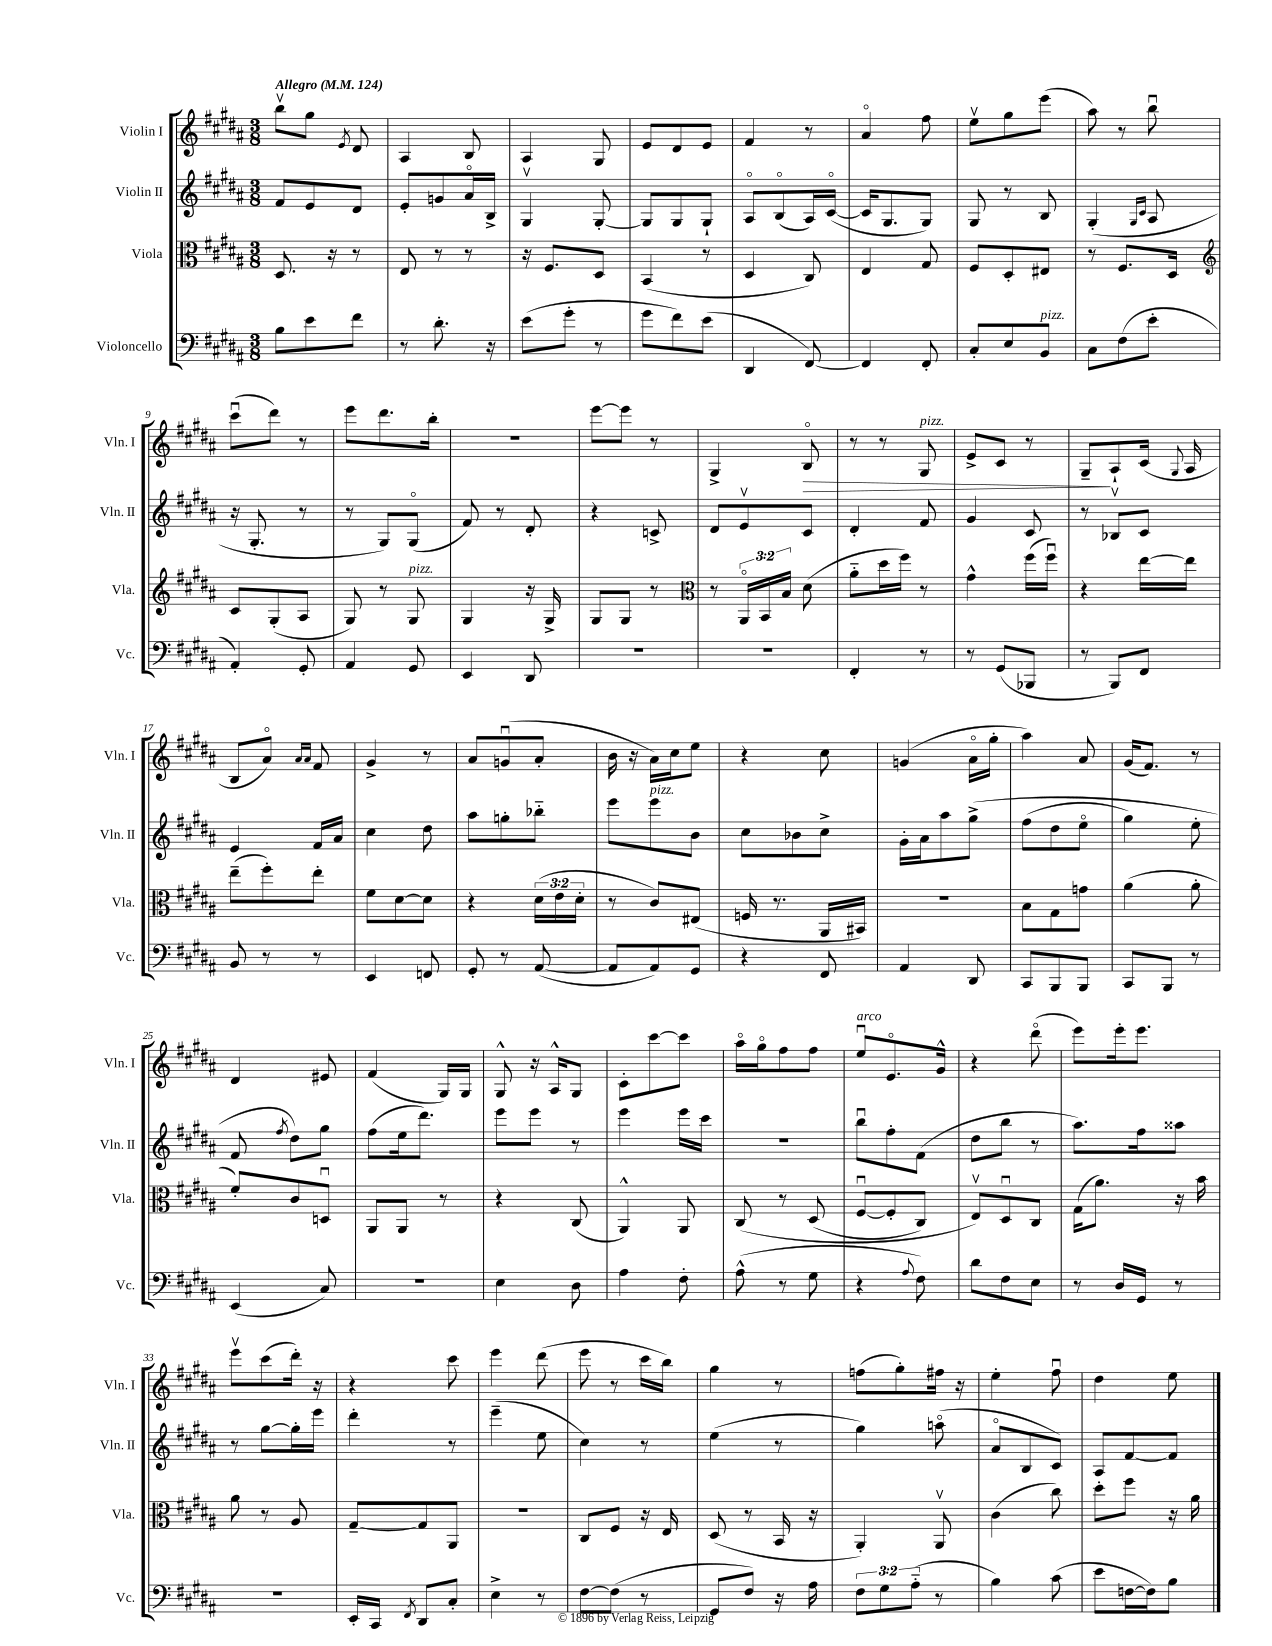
<<
\new StaffGroup <<
\new Staff = "s0" \with { instrumentName = "Violin I" shortInstrumentName = "Vln. I" } {
    \clef treble \key b \major \numericTimeSignature \time 3/8 \tempo "Allegro" 4 = 124
    \autoBeamOff b''8[\upbow gis''8] \acciaccatura { e'8 } dis'8 |
    ais4 b8 |
    ais4 gis8 |
    e'8[ dis'8 e'8] |
    fis'4 r8 |
    ais'4\flageolet fis''8 |
    e''8[\upbow gis''8 e'''8]( |
    ais''8) r8 b''8\downbow |
    cis'''8[\downbow( dis'''8]) r8 |
    e'''8[ dis'''8. b''16]-. |
    R4. |
    e'''8[~ e'''8] r8 |
    gis4-> b8\flageolet\> |
    r8 r8 gis8^\markup { \italic "pizz." } |
    e'8[-> cis'8] r8 |
    gis8[--\! ais8-! cis'16]( \appoggiatura { gis8 } ais16 |
    b8[ ais'8]\flageolet) \grace { ais'16[ ais'16] } fis'8 |
    gis'4-> r8 |
    ais'8[ g'8\downbow( ais'8]-. |
    b'16 r16 ais'16[) cis''16 e''8] |
    r4 cis''8 |
    g'4( ais'16[\flageolet gis''16]-. |
    ais''4) ais'8 |
    gis'16[( fis'8.]) r8 |
    dis'4 eis'8 |
    fis'4( gis16[) gis16] |
    gis8-^ r16 ais16[-^ gis8] |
    cis'8[-. cis'''8~ cis'''8] |
    ais''16[\flageolet gis''16\flageolet fis''8 fis''8] |
    e''8[\downbow^\markup { \italic "arco" } e'8.\flageolet gis'16]-^ |
    r4 dis'''8\flageolet( |
    e'''8[) e'''16-. e'''8.] |
    e'''8[\upbow cis'''8( dis'''16]-.) r16 |
    r4 cis'''8 |
    e'''4 dis'''8( |
    e'''8 r8 cis'''16[ b''16]) |
    gis''4 r8 |
    f''8[( gis''8-.) fis''16] r16 |
    e''4-. fis''8\downbow |
    dis''4 e''8 \bar "|." |
}
\new Staff = "s1" \with { instrumentName = "Violin II" shortInstrumentName = "Vln. II" } {
    \clef treble \key b \major \numericTimeSignature \time 3/8
    \autoBeamOff fis'8[ e'8 dis'8] |
    e'8[-. g'8 ais'16\flageolet b16]-> |
    gis4\upbow gis8~-. |
    gis8[ gis8 gis8]-! |
    ais8[\flageolet b8\flageolet( ais16) cis'16]~\flageolet( |
    cis'16[ gis8. gis8]) |
    gis8 r8 b8 |
    gis4-.( \grace { gis16[ cis'16] } ais8 |
    r16 gis8.-. r8 |
    r8 gis8[) gis8]\flageolet( |
    fis'8) r8 dis'8-. |
    r4 c'8-> |
    dis'8[ e'8\upbow cis'8] |
    dis'4-. fis'8 |
    gis'4 cis'8 |
    r8 bes8[\upbow cis'8] |
    e'4 fis'16[ ais'16] |
    cis''4 dis''8 |
    ais''8[ g''8-. bes''8]-_ |
    e'''8[ e'''8^\markup { \italic "pizz." } b'8] |
    cis''8[ bes'8 cis''8]-> |
    gis'16[-. ais'16 ais''8 gis''8]->\( |
    fis''8[( dis''8 e''8]\flageolet |
    gis''4) e''8-. |
    fis'8 \acciaccatura { fis''8 } dis''8[\) gis''8] |
    fis''8[( e''16 dis'''8.]) |
    e'''8[ e'''8] r8 |
    e'''4 e'''16[ cis'''16] |
    r4. |
    b''8[\downbow fis''8-. fis'8]( |
    dis''8[ b''8] r8 |
    ais''8.[) fis''16 aisis''8] |
    r8 gis''8[~ gis''16-. e'''16] |
    dis'''4-. r8 |
    e'''4--( e''8 |
    cis''4) r8 |
    e''4( r8 |
    gis''4) a''8\flageolet( |
    ais'8[\flageolet b8 cis'8]) |
    ais8[ fis'8~ fis'8] \bar "|." |
}
\new Staff = "s2" \with { instrumentName = "Viola" shortInstrumentName = "Vla." } {
    \clef alto \key b \major \numericTimeSignature \time 3/8 \override Staff.TupletNumber.text = #tuplet-number::calc-fraction-text
    \autoBeamOff dis8. r16 r8 |
    e8 r8 r8 |
    r16 fis8.[ dis8] |
    b,4( r8 |
    dis4 cis8) |
    e4 gis8 |
    fis8[ dis8-. eis8] |
    r8 fis8.[ dis16] |
    \clef treble cis'8[ gis8-.( ais8] |
    gis8) r8 gis8^\markup { \italic "pizz." } |
    gis4 r16 gis16-> |
    gis8[ gis8] r8 |
    \clef alto r8 \tuplet 3/2 { ais,16[\flageolet b,16 b16] } dis'8( |
    ais'8[-_ dis''16 fis''16]) r8 |
    gis'4-^ fis''16[( fis''16]\downbow) |
    r4 e''16[~ e''16] |
    e''8[--( fis''8-.) e''8]-. |
    fis'8[ dis'8~ dis'8] |
    r4 \tuplet 3/2 { dis'16[( e'16 dis'16]-. } |
    r8 cis'8[) eis8]( |
    f16 r8. ais,16[ bis,16]) |
    R4. |
    b8[ gis8 g'8] |
    ais'4( ais'8-. |
    fis'8[-.) cis'8 d8]\downbow |
    ais,8[ ais,8] r8 |
    r4 cis8( |
    ais,4-^) ais,8 |
    cis8\( r8 dis8( |
    fis8[~\downbow fis8-. cis8]) |
    e8[\upbow\) dis8\downbow cis8] |
    gis16[( ais'8.]) r16 b'16 |
    ais'8 r8 ais8 |
    gis8[~-- gis8 ais,8] |
    R4. |
    cis8[ fis8] r16 e16 |
    dis8( r8 b,16 r16 |
    ais,4-.) ais,8\upbow |
    cis'4( cis''8) |
    dis''8[-. fis''8] r16 ais'16 \bar "|." |
}
\new Staff = "s3" \with { instrumentName = "Violoncello" shortInstrumentName = "Vc." } {
    \clef bass \key b \major \numericTimeSignature \time 3/8 \override Staff.TupletNumber.text = #tuplet-number::calc-fraction-text
    \autoBeamOff b8[ e'8 fis'8] |
    r8 dis'8.-. r16 |
    e'8[( gis'8]-. r8 |
    gis'8[ fis'8) e'8]( |
    dis,4 fis,8~) |
    fis,4 fis,8-. |
    cis8[-. e8 b,8]^\markup { \italic "pizz." } |
    cis8[ fis8( e'8]-. |
    ais,4-.) gis,8-. |
    ais,4 gis,8 |
    e,4 dis,8 |
    R4. |
    R4. |
    fis,4-. r8 |
    r8 gis,8[( bes,,8] |
    r8 b,,8[) fis,8] |
    b,8 r8 r8 |
    e,4 f,8 |
    gis,8-. r8 ais,8~( |
    ais,8[ ais,8) gis,8] |
    r4 fis,8 |
    ais,4 dis,8 |
    cis,8[ b,,8 b,,8] |
    cis,8[ b,,8] r8 |
    e,4( cis8) |
    R4. |
    e4 dis8 |
    ais4 fis8-. |
    ais8-^( r8 gis8 |
    r4 \appoggiatura { ais8 } fis8) |
    dis'8[ fis8 e8] |
    r8 dis16[ gis,16] r8 |
    r4. |
    e,16[-. cis,16] \acciaccatura { fis,8 } dis,8[ cis8]-. |
    e4-> r8 |
    fis8[~ fis8]( r8 |
    gis,8[ fis8]) r16 ais16 |
    \tuplet 3/2 { fis8[ gis8 ais8]-_( } r8 |
    b4) cis'8( |
    e'8[ f16~ f16) b8] \bar "|." |
}
>>
>>
